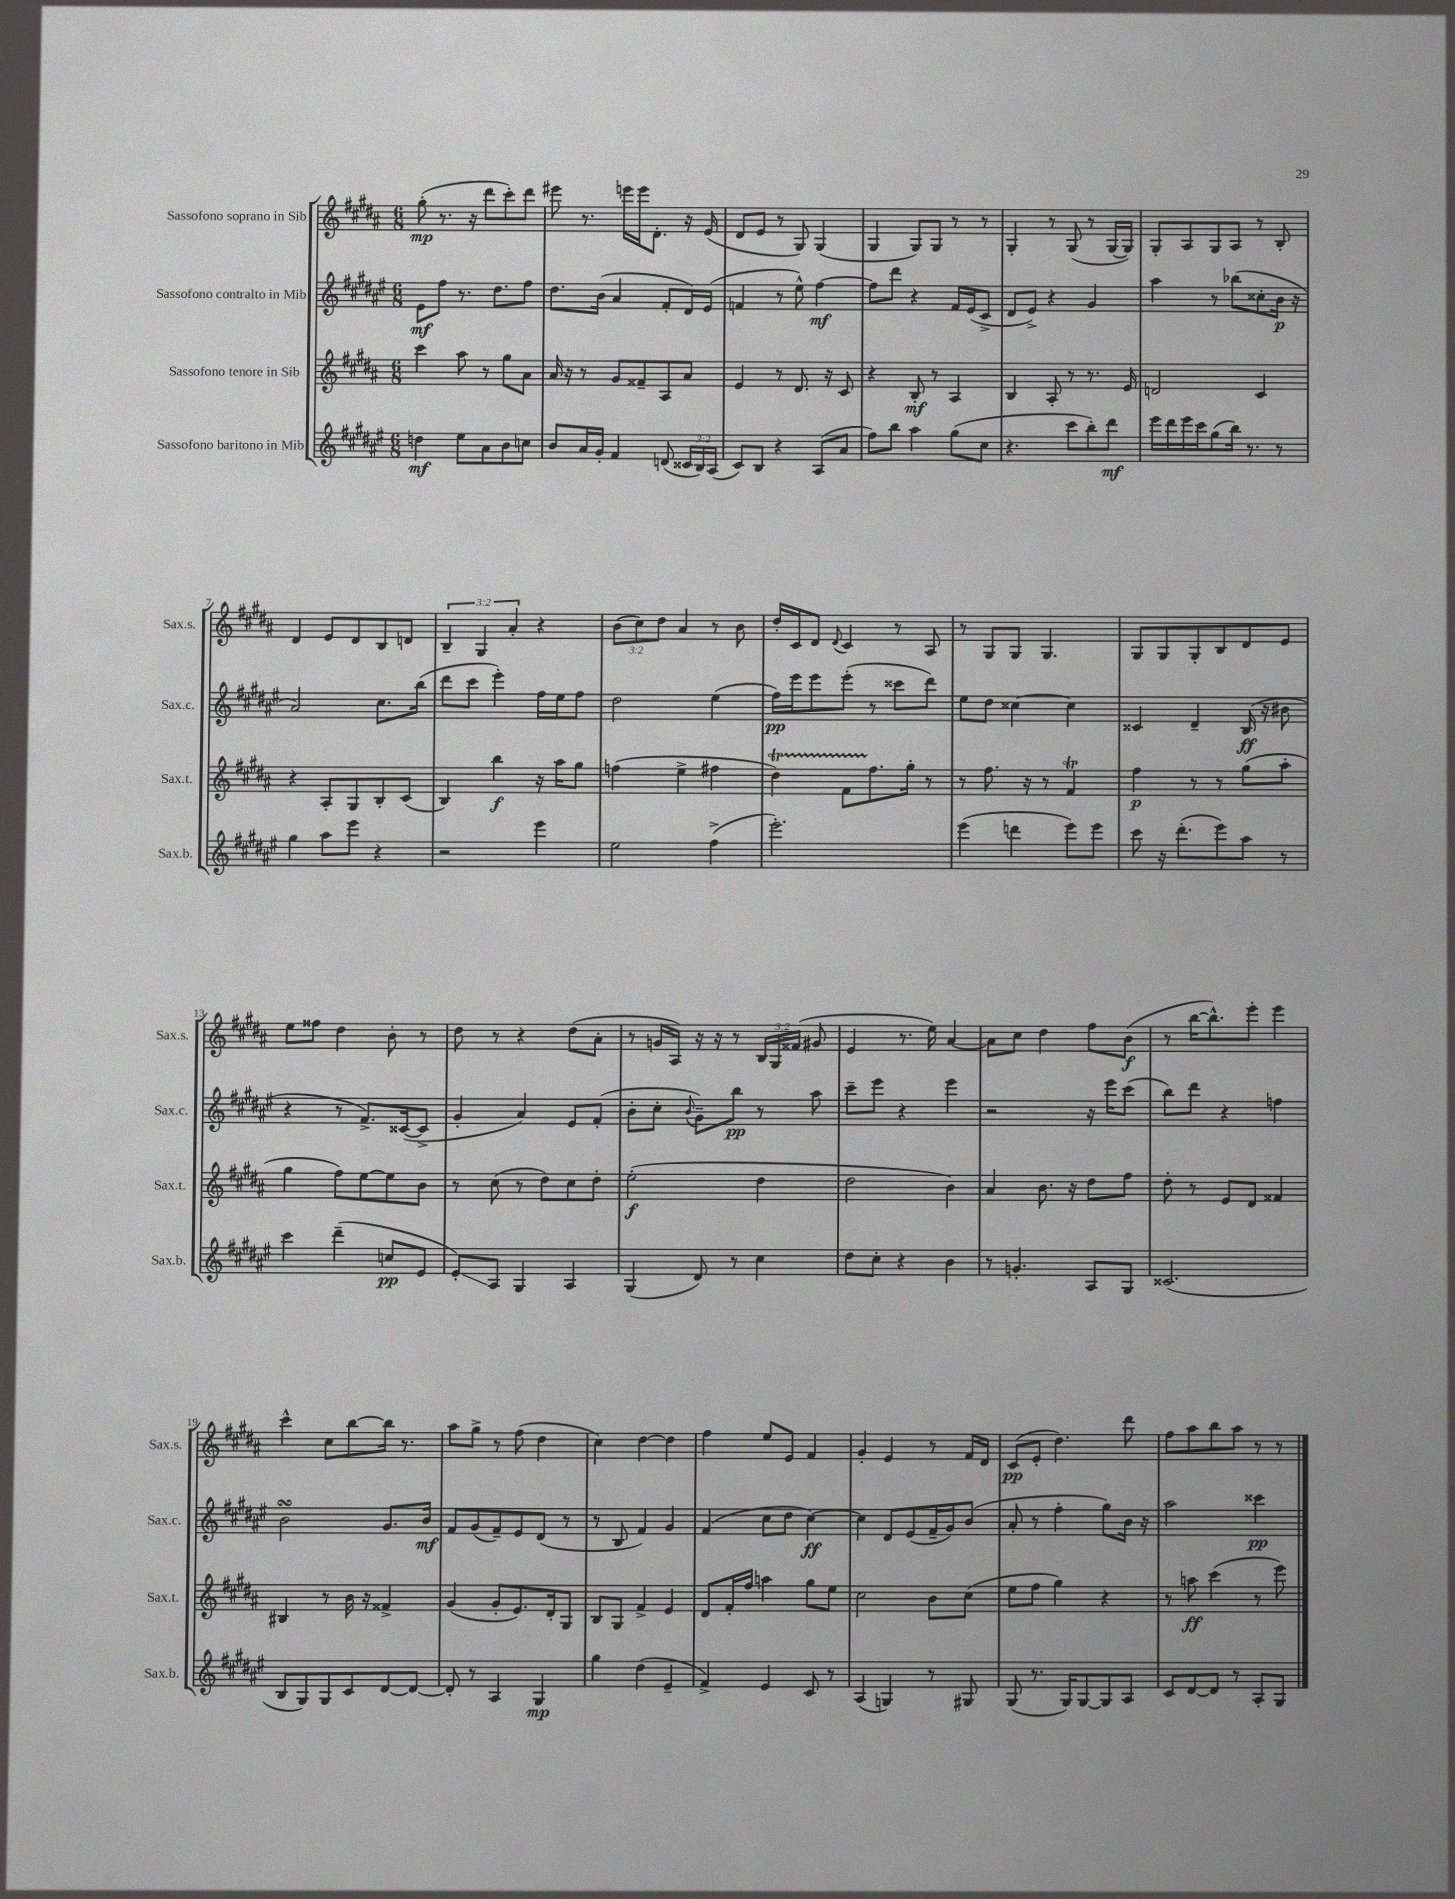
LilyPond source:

<<
\new StaffGroup <<
\new Staff = "s0" \with { instrumentName = "Sassofono soprano in Sib" shortInstrumentName = "Sax.s." } {
    \clef treble \key b \major \numericTimeSignature \time 6/8 \override Staff.TupletNumber.text = #tuplet-number::calc-fraction-text
    \autoBeamOff gis''8-.\mp( r8. r16 dis'''8[ cis'''8-.) dis'''8] |
    eis'''8 r8. e'''16[ e'''16 dis'8.]-. r16 e'16( |
    dis'8[ e'8] r8 gis8) gis4( |
    gis4 gis8[) gis8] r8 r8 |
    gis4-. r8 gis8( r8 gis16[~ gis16]) |
    gis8[-. ais8 gis8 ais8] r8 b8-. |
    dis'4 e'8[ dis'8 b8 d'8] |
    \tuplet 3/2 { b4-- gis4 ais'4-. } r4 |
    \tuplet 3/2 { b'8[( cis''8) dis''8] } ais'4 r8 b'8 |
    dis''16[-. cis'16 dis'8] \appoggiatura { dis'8 } cis'4 r8 ais8 |
    r8 gis8[ gis8] gis4. |
    gis8[ gis8 gis8-. b8 dis'8 e'8] |
    e''8[ fisis''8] dis''4 b'8-. r8 |
    dis''8 r8 r4 dis''8[( ais'8]-. |
    r8 g'16[ ais16]) r16 r16 r8 \tuplet 3/2 { b16[ gis16 fisis'16]( } gis'8 |
    e'4 r8. e''16) ais'4~ |
    ais'8[ cis''8] dis''4 fis''8[ b'8]\f( |
    r8 b''16[~ b''8.-^) e'''8]-. e'''4 |
    cis'''4-^ cis''8[ b''8~ b''16] r8. |
    ais''8[ gis''8]-> r8 fis''8( dis''4 |
    cis''4) dis''4~ dis''4 |
    fis''4 e''8[ e'8] fis'4 |
    gis'4-. e'4 r8 fis'16[ dis'16] |
    cis'8[\pp( e'8]-. dis''4.) dis'''8 |
    fis''8[ ais''8 b''8 ais''8] r8 r8 \bar "|." |
}
\new Staff = "s1" \with { instrumentName = "Sassofono contralto in Mib" shortInstrumentName = "Sax.c." } {
    \clef treble \key fis \major \numericTimeSignature \time 6/8
    \autoBeamOff eis'8[\mf fis''8] r8. dis''8.[ fis''8] |
    dis''8.[ b'16]( ais'4 fis'8[-. dis'16) eis'16]( |
    f'4 r8 eis''8-^) fis''4~\mf |
    fis''8[ dis'''8] r4 fis'16[ eis'16( cis'8]-> |
    dis'8[ eis'8]->) r4 gis'4 |
    ais''4 r8 bes''8[( cisis''8-. b'16]\p r16 |
    ais'2) cis''8.[ b''16]( |
    dis'''8[ cis'''8] eis'''4-.) fis''16[ eis''16 fis''8] |
    dis''2 eis''4( |
    fis''16[\pp) eis'''16 eis'''8 eis'''8]-.( r8 cisis'''8[ dis'''8]) |
    eis''8[ dis''8] cisis''4~ cisis''4 |
    cisis'4 dis'4-- b16\ff( r16 bis'8 |
    r4 r8 fis'8.[->) cisis'16~( cisis'8]-> |
    gis'4-. ais'4) eis'8[ fis'8]-.( |
    b'8[-. cis''8]-. \appoggiatura { b'8 } gis'8[--) b''8]\pp r8 ais''8 |
    cis'''8[-- eis'''8] r4 eis'''4 |
    r2 r16 eis'''16[ cis'''8]( |
    b''8[) dis'''8] r4 f''4 |
    b'2\turn gis'8.[ b'16]\mf |
    fis'8[ gis'8( fis'8--) eis'8 dis'8]( r8 |
    r8 b8 fis'4) gis'4 |
    fis'4( cis''8[ dis''8] cis''4~\ff) |
    cis''4 dis'8[ eis'8( fis'16-- gis'16) b'8]( |
    ais'8-. r8 fis''4-. gis''8[) b'16] r16 |
    ais''2 cisis'''4\pp \bar "|." |
}
\new Staff = "s2" \with { instrumentName = "Sassofono tenore in Sib" shortInstrumentName = "Sax.t." } {
    \clef treble \key b \major \numericTimeSignature \time 6/8
    \autoBeamOff cis'''4 ais''8 r8 gis''8[ ais'8] |
    ais'16 r16 r8 gis'8[ fisis'8-- ais8 ais'8] |
    e'4 r8 dis'8. r16 cis'8 |
    r4 b8-.\mf r8 ais4 |
    b4 ais8-. r8 r8. e'16 |
    d'2 cis'4 |
    r4 ais8[-. gis8 b8-. cis'8]( |
    b4) b''4\f r16 ais''16[ gis''8] |
    f''4( e''4-> fis''4 |
    dis''4\startTrillSpan) fis'8[ fis''8.\stopTrillSpan gis''16]-. r8 |
    r8 fis''8. r16 r8 fis'4\trill |
    fis''4\p r8 r8 gis''8[( ais''8]-. |
    gis''4 fis''8[) e''8~ e''8 b'8] |
    r8 cis''8( r8 dis''8[) cis''8 dis''8]-. |
    e''2-.\f( dis''4 |
    dis''2 b'4) |
    ais'4 b'8. r16 dis''8[ fis''8] |
    dis''8-. r8 e'8[ dis'8] fisis'4 |
    bis4 r8 b'16 r16 fisis'4-> |
    gis'4( gis'8[-. e'8.) dis'16-. gis8] |
    b8[ gis8] fis'4-> e'4 |
    dis'8[ fis'16-. fis''16] a''4 gis''8[ e''8] |
    cis''2 b'8[ cis''8]( |
    e''8[ fis''8] gis''4) r4 |
    r8 a''8\ff cis'''4( r8 e'''8) \bar "|." |
}
\new Staff = "s3" \with { instrumentName = "Sassofono baritono in Mib" shortInstrumentName = "Sax.b." } {
    \clef treble \key fis \major \numericTimeSignature \time 6/8 \override Staff.TupletNumber.text = #tuplet-number::calc-fraction-text
    \autoBeamOff d''4\mf eis''8[ ais'8 b'8 c''8] |
    b'8[ ais'16 gis'16]-. fis'4 d'8( \tuplet 3/2 { cisis'16[ b16) ais16]( } |
    cis'8[) b8] r4 ais8[( ais'8] |
    fis''8[) b''8] ais''4 gis''8[( cis''8] |
    r4. cis'''8[ b''8-.) dis'''8]\mf |
    eis'''16[ dis'''16 eis'''16 cis'''16 gis''8( b''16]) r8. r8 |
    gis''4 ais''8[ eis'''8] r4 |
    r2 eis'''4 |
    eis''2 fis''4->( |
    eis'''2.-.) |
    eis'''4( d'''4 eis'''8[) eis'''8] |
    cis'''8 r16 dis'''8.[-.( eis'''8) ais''8] r8 |
    cis'''4 dis'''4--( c''8[\pp eis'8] |
    eis'8[-.\glissando) ais8] gis4 ais4 |
    gis4( dis'8) r8 cis''4 |
    dis''8[ cis''8]-. r4 b'4 |
    r8 g'4.-. ais8[ gis8] |
    cisis'2.( |
    b8[ gis8) gis8 cis'8 dis'8~ dis'8]~ |
    dis'8-. r8 ais4 gis4\mp |
    gis''4 dis''4( eis'4-- |
    fis'4->) eis'4 cis'8 r8 |
    ais4( g4) r8 gis8 |
    gis8( r8. gis16[) gis8~ gis8 ais8] |
    cis'8[ dis'8~ dis'8] r8 ais8[-. gis8] \bar "|." |
}
>>
>>
